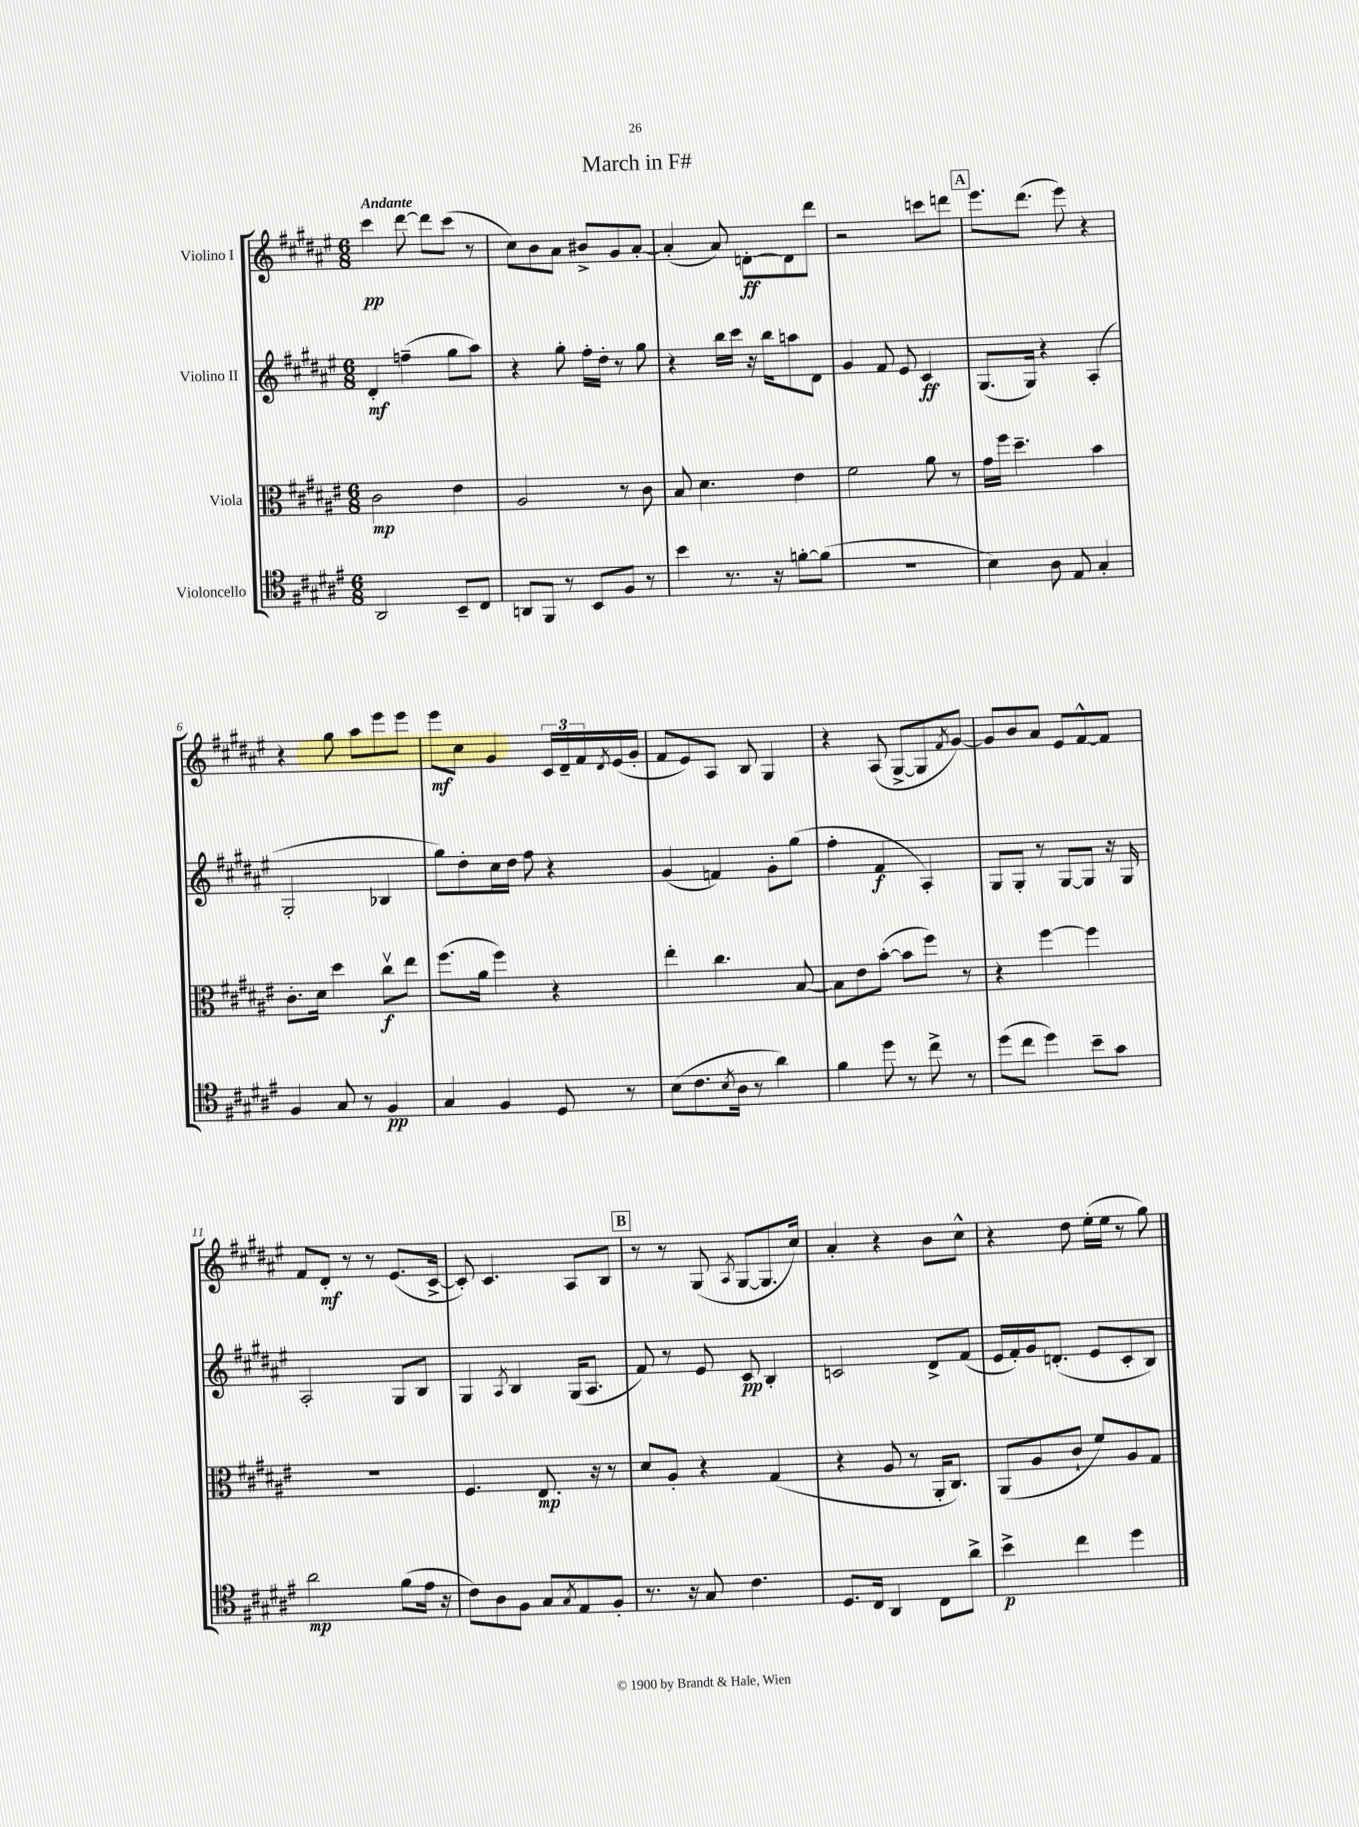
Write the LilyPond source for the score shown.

\header { title = "March in F#" }
<<
\new StaffGroup <<
\new Staff = "s0" \with { instrumentName = "Violino I" } {
    \clef treble \key fis \major \numericTimeSignature \time 6/8 \tempo "Andante"
    cis'''4\pp dis'''8~ dis'''8 cis'''8( r8 |
    cis''8) b'8 ais'8 bis'8-> gis'8 ais'8~-. |
    ais'4-.( ais'8) d'8~-.\ff d'8 dis'''8 |
    r2 c'''8 d'''8 |
    \mark \markup { \box "A" } eis'''8. dis'''8.( eis'''8) r4 |
    r4 gis''8 ais''8 eis'''8 eis'''8 |
    eis'''8\mf cis''8 gis'4 \tuplet 3/2 { cis'16 dis'16-- fis'16 } \acciaccatura { dis'8 } eis'16( gis'16-. |
    fis'8 eis'8) ais8 b8 gis4 |
    r4 ais8( gis8~-> gis8 \acciaccatura { fis'8 } gis'8~) |
    gis'8 b'8 ais'8 eis'8 fis'8~-^ fis'8 |
    fis'8 dis'8-.\mf r8 r8 eis'8.( cis'16~-> |
    cis'8-.) cis'4. ais8 b8 |
    \mark \markup { \box "B" } r8 r8 gis8( \acciaccatura { ais8 } gis8~ gis8. cis''16) |
    ais'4-. r4 b'8 cis''8-^ |
    r4 dis''8 eis''16-.( eis''16 r8 gis''8) \bar "|." |
}
\new Staff = "s1" \with { instrumentName = "Violino II" } {
    \clef treble \key fis \major \numericTimeSignature \time 6/8
    dis'4-.\mf f''4--( gis''8 ais''8) |
    r4 gis''8-. fis''16-. dis''16-. r8 gis''8 |
    r4 b''16 cis'''16 r16 b''16 a''8 dis'8 |
    gis'4 fis'8 eis'8 cis'4\ff |
    \mark \markup { \box "A" } gis8.( gis16) r4 ais4-.( |
    gis2-. bes4 |
    gis''8) dis''8-. cis''16 dis''16 fis''8 r4 |
    gis'4( f'4) gis'8-. gis''8( |
    fis''4-. fis'4\f ais4-.) |
    gis8 gis8-. r8 gis8~ gis8 r16 gis16 |
    ais2-. gis8 b8 |
    gis4 \acciaccatura { ais8 } b4 gis16( ais8. |
    \mark \markup { \box "B" } fis'8) r8 eis'8 cis'8\pp b4-. |
    c'2 dis'8-> fis'8( |
    eis'16 fis'16-.) gis'16 d'8.-.( eis'8 cis'8-. b8) \bar "|." |
}
\new Staff = "s2" \with { instrumentName = "Viola" } {
    \clef alto \key fis \major \numericTimeSignature \time 6/8
    cis'2\mp eis'4 |
    ais2 r8 cis'8 |
    b8 dis'4. eis'4 |
    fis'2 ais'8 r8 |
    \mark \markup { \box "A" } gis'16 fis''16 dis''4.-- b'4 |
    cis'8.-. dis'16 dis''4 cis''8\upbow\f eis''8 |
    fis''8.( ais'16 fis''4) r4 |
    eis''4-. cis''4. b8~ |
    b8 eis'8 b'8~-.( b'8 fis''8) r8 |
    r4 fis''4~ fis''4 |
    R2. |
    fis4. eis8.\mp r16 r8 |
    \mark \markup { \box "B" } dis'8 ais8-. r4 gis4( |
    r4 ais8 r8 ais,16-. cis8.) |
    ais,8( ais8 cis'8-! fis'8) ais8 gis8 \bar "|." |
}
\new Staff = "s3" \with { instrumentName = "Violoncello" } {
    \clef tenor \key fis \major \numericTimeSignature \time 6/8
    ais,2 b,8-- cis8 |
    a,8 fis,8 r8 b,8 fis8 r8 |
    b'4 r8. r16 f'8~-. f'8( |
    R2. |
    \mark \markup { \box "A" } b4) ais8 eis8 gis4-. |
    fis4 gis8 r8 fis4\pp |
    gis4 fis4 dis8 r8 |
    b8( cis'8. \acciaccatura { b8 } ais16 r8 ais'4) |
    fis'4 dis''8 r8 cis''8-> r8 |
    dis''8( cis''8 dis''4) b'8-- gis'8 |
    ais'2\mp fis'8( eis'16 r16 |
    cis'8) ais8 fis8 gis8 \acciaccatura { gis8 } eis8 fis8-. |
    \mark \markup { \box "B" } r8. r16 gis8 cis'4. |
    dis8. cis16 ais,4 cis8 ais'8-> |
    b'4->\p cis''4 dis''4 \bar "|." |
}
>>
>>
